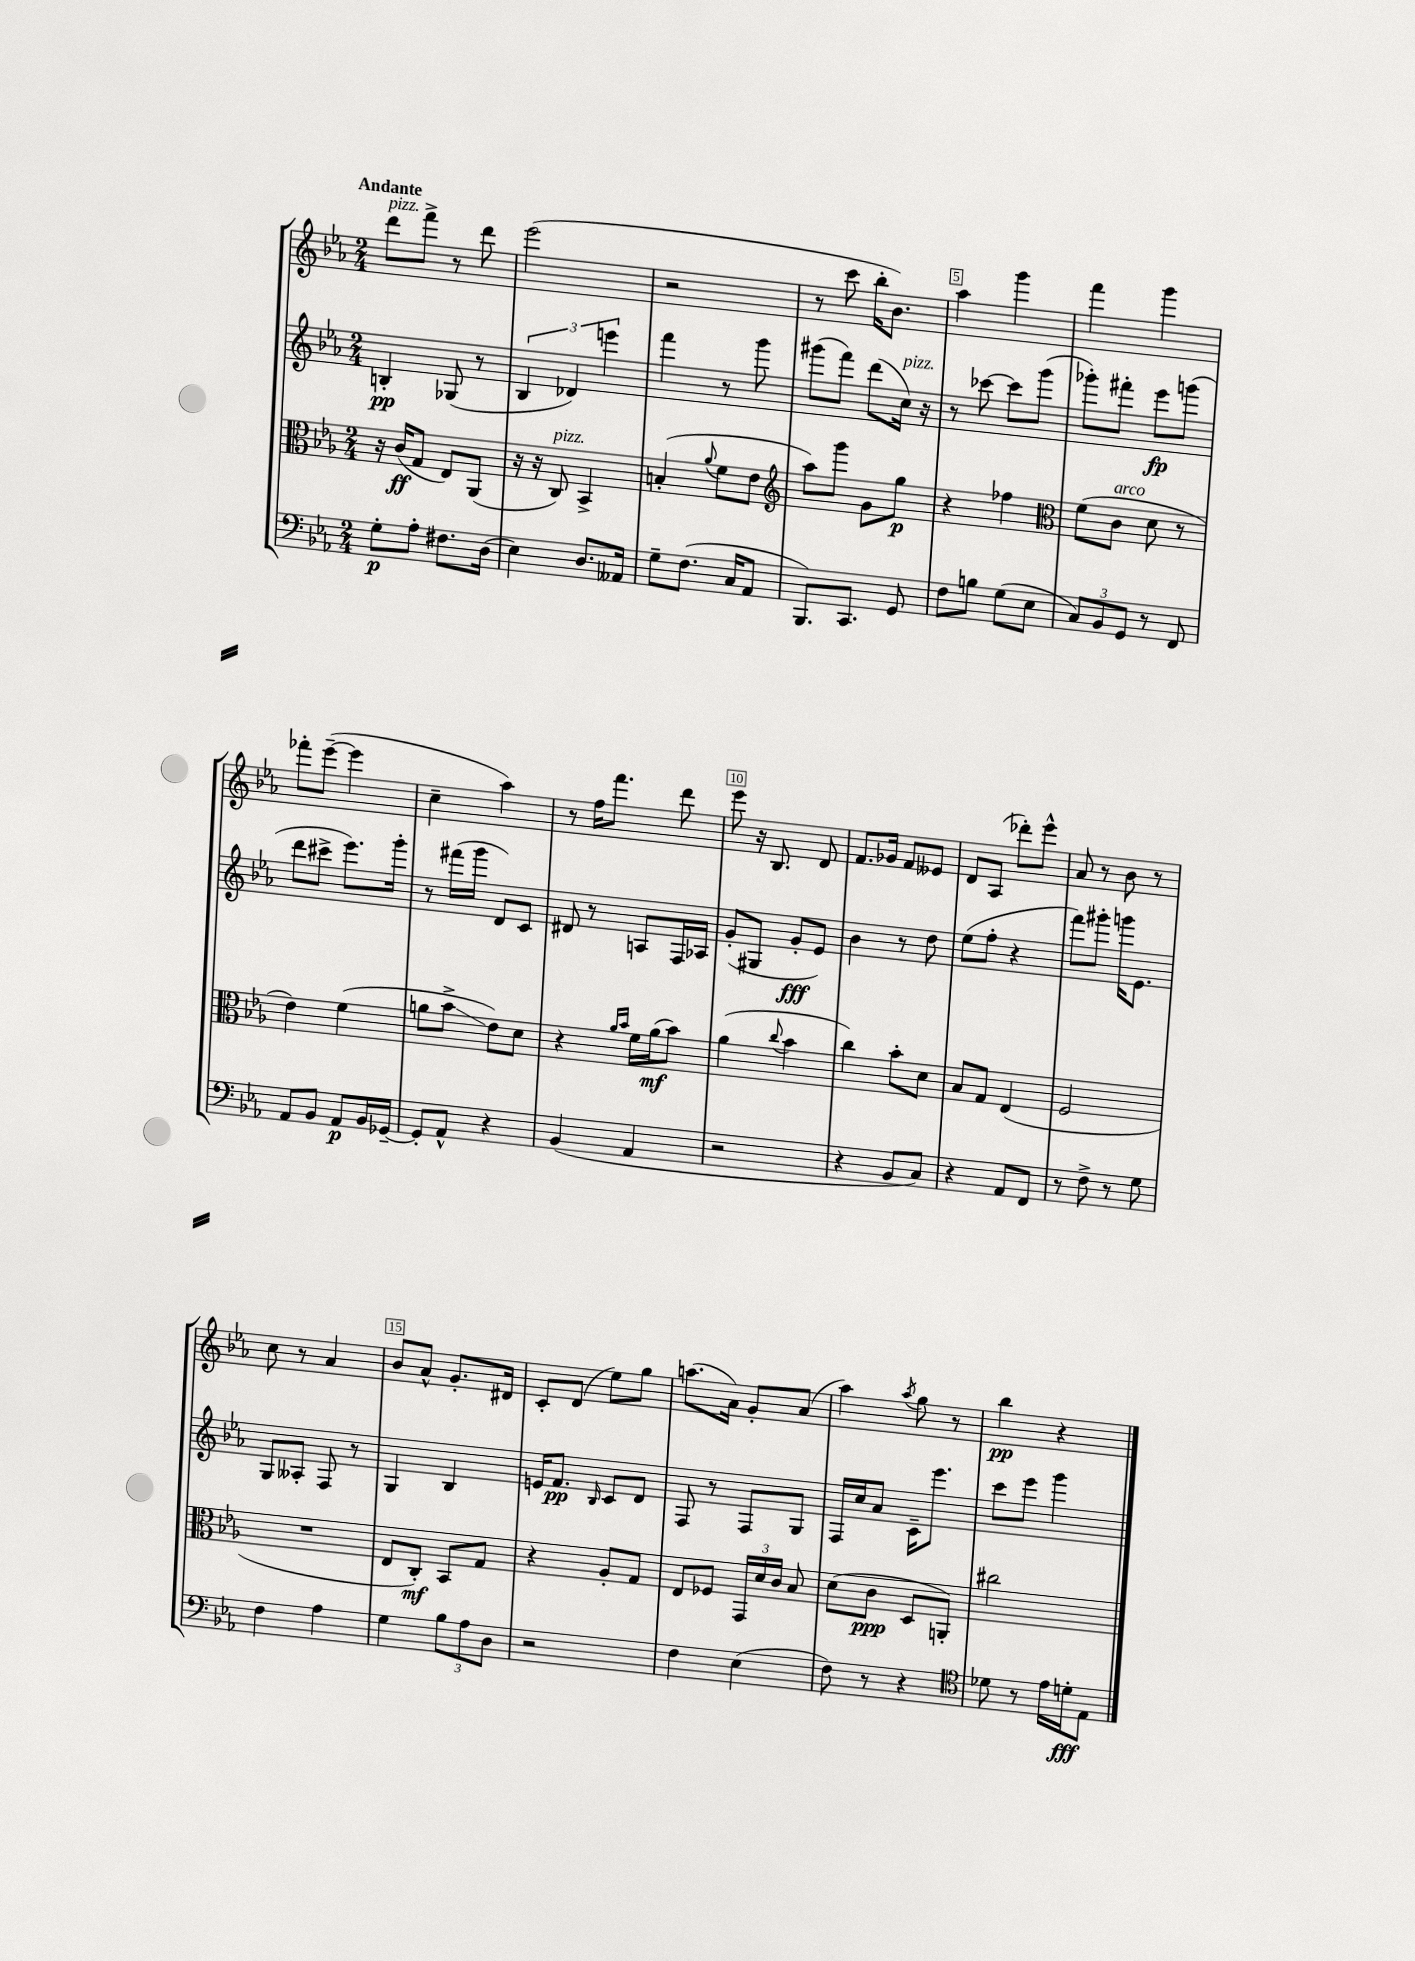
<<
\new StaffGroup <<
\new Staff = "s0" {
    \clef treble \key ees \major \numericTimeSignature \time 2/4 \tempo "Andante"
    \autoBeamOff d'''8[^\markup { \italic "pizz." } f'''8]-> r8 d'''8 |
    ees'''2( |
    r2 |
    r8 c'''8 bes''16[-. bes'8.]) |
    aes''4 g'''4 |
    f'''4 g'''4 |
    fes'''8[-. ees'''8]~--( ees'''4 |
    c''4-- aes''4) |
    r8 f''16[ f'''8.] d'''8 |
    ees'''8 r16 bes8. d'8 |
    f'8.[ ges'16] f'8[ eeses'8] |
    d'8[ aes8]( des'''8[-.) ees'''8]-^ |
    aes'8 r8 bes'8 r8 |
    c''8 r8 aes'4 |
    bes'8[ aes'8]-^ g'8.[-. dis'16] |
    c'8[-. d'8]( ees''8[) g''8] |
    a''8.[( aes'16]) g'8[-. aes'8]( |
    aes''4) \acciaccatura { aes''8 } g''8 r8 |
    bes''4\pp r4 \bar "|." |
}
\new Staff = "s1" {
    \clef treble \key ees \major \numericTimeSignature \time 2/4
    \autoBeamOff b4-.\pp ges8( r8 |
    \tuplet 3/2 { bes4 des'4) e'''4 } |
    f'''4 r8 g'''8 |
    gis'''8[( f'''8]) d'''8[( c''16]^\markup { \italic "pizz." }) r16 |
    r8 ces'''8~ ces'''8[ g'''8]( |
    ges'''8[-.) fis'''8]-. ees'''8[\fp g'''8]( |
    d'''8[ cis'''8]-> ees'''8.[) g'''16]-. |
    r8 fis'''16[( g'''16] d'8[) c'8] |
    dis'8 r8 a8[ f16 aes16] |
    g'8[-.( gis8] g'8[-.\fff ees'8]) |
    bes'4 r8 d''8 |
    ees''8[( f''8]-. r4 |
    f'''8[) gis'''8]-. g'''16[ ees'8.] |
    g8[ aeses8]-. f8 r8 |
    g4 bes4 |
    e'16[ f'8.]\pp \grace { bes16 } c'8[ d'8] |
    f8 r8 f8[ g8] |
    f16[ c''16 aes'8] c'16[-- ees'''8.] |
    c'''8[ ees'''8] g'''4 \bar "|." |
}
\new Staff = "s2" {
    \clef alto \key ees \major \numericTimeSignature \time 2/4
    \autoBeamOff r16 c'16[\ff( g8] ees8[) aes,8]( |
    r16 r16 c8^\markup { \italic "pizz." }) bes,4-> |
    b4-.( \appoggiatura { aes'8 } f'8[ ees'8] |
    \clef treble aes''8[) g'''8] g'8[ g''8]\p |
    r4 fes''4 |
    \clef alto f'8[( c'8]^\markup { \italic "arco" } d'8 r8 |
    ees'4) f'4( |
    a'8[ bes'8]->\glissando ees'8[) d'8] |
    r4 \grace { aes'16[ bes'16] } f'16[ aes'16\mf( bes'8]) |
    aes'4( \appoggiatura { c''8 } bes'4 |
    c''4) bes'8[-. d'8] |
    bes8[ g8] ees4( |
    f2 |
    R2 |
    ees8[ c8]-.\mf) bes,8[ g8] |
    r4 aes8[-. g8] |
    ees8[ fes8] \tuplet 3/2 { g,16[ d'16 c'16] } bes8 |
    d'8[( c'8]\ppp d8[ a,8]-.) |
    cis''2 \bar "|." |
}
\new Staff = "s3" {
    \clef bass \key ees \major \numericTimeSignature \time 2/4
    \autoBeamOff g8[-.\p aes8]-. fis8.[ d16]( |
    ees4) d8.[ aeses,16] |
    g8[-- f8.]( c16[ aes,8] |
    bes,,8.[) c,8.] g,8 |
    f8[ b8] g8[( ees8] |
    \tuplet 3/2 { c8[) bes,8 g,8] } r8 f,8 |
    aes,8[ bes,8] aes,8[\p bes,16 ges,16]~-- |
    ges,8[-. aes,8]-^ r4 |
    bes,4( aes,4 |
    r2 |
    r4 bes,8[ c8]) |
    r4 aes,8[ f,8] |
    r8 f8-> r8 g8 |
    f4 aes4 |
    g4 \tuplet 3/2 { bes8[ aes8 d8] } |
    r2 |
    f4 ees4( |
    f8) r8 r4 |
    \clef tenor des'8 r8 ees'16[ d'16-.\fff ees8] \bar "|." |
}
>>
>>
\layout { \context { \Score \override BarNumber.break-visibility = ##(#f #t #t) barNumberVisibility = #(every-nth-bar-number-visible 5) \override BarNumber.stencil = #(make-stencil-boxer 0.1 0.3 ly:text-interface::print) } }
